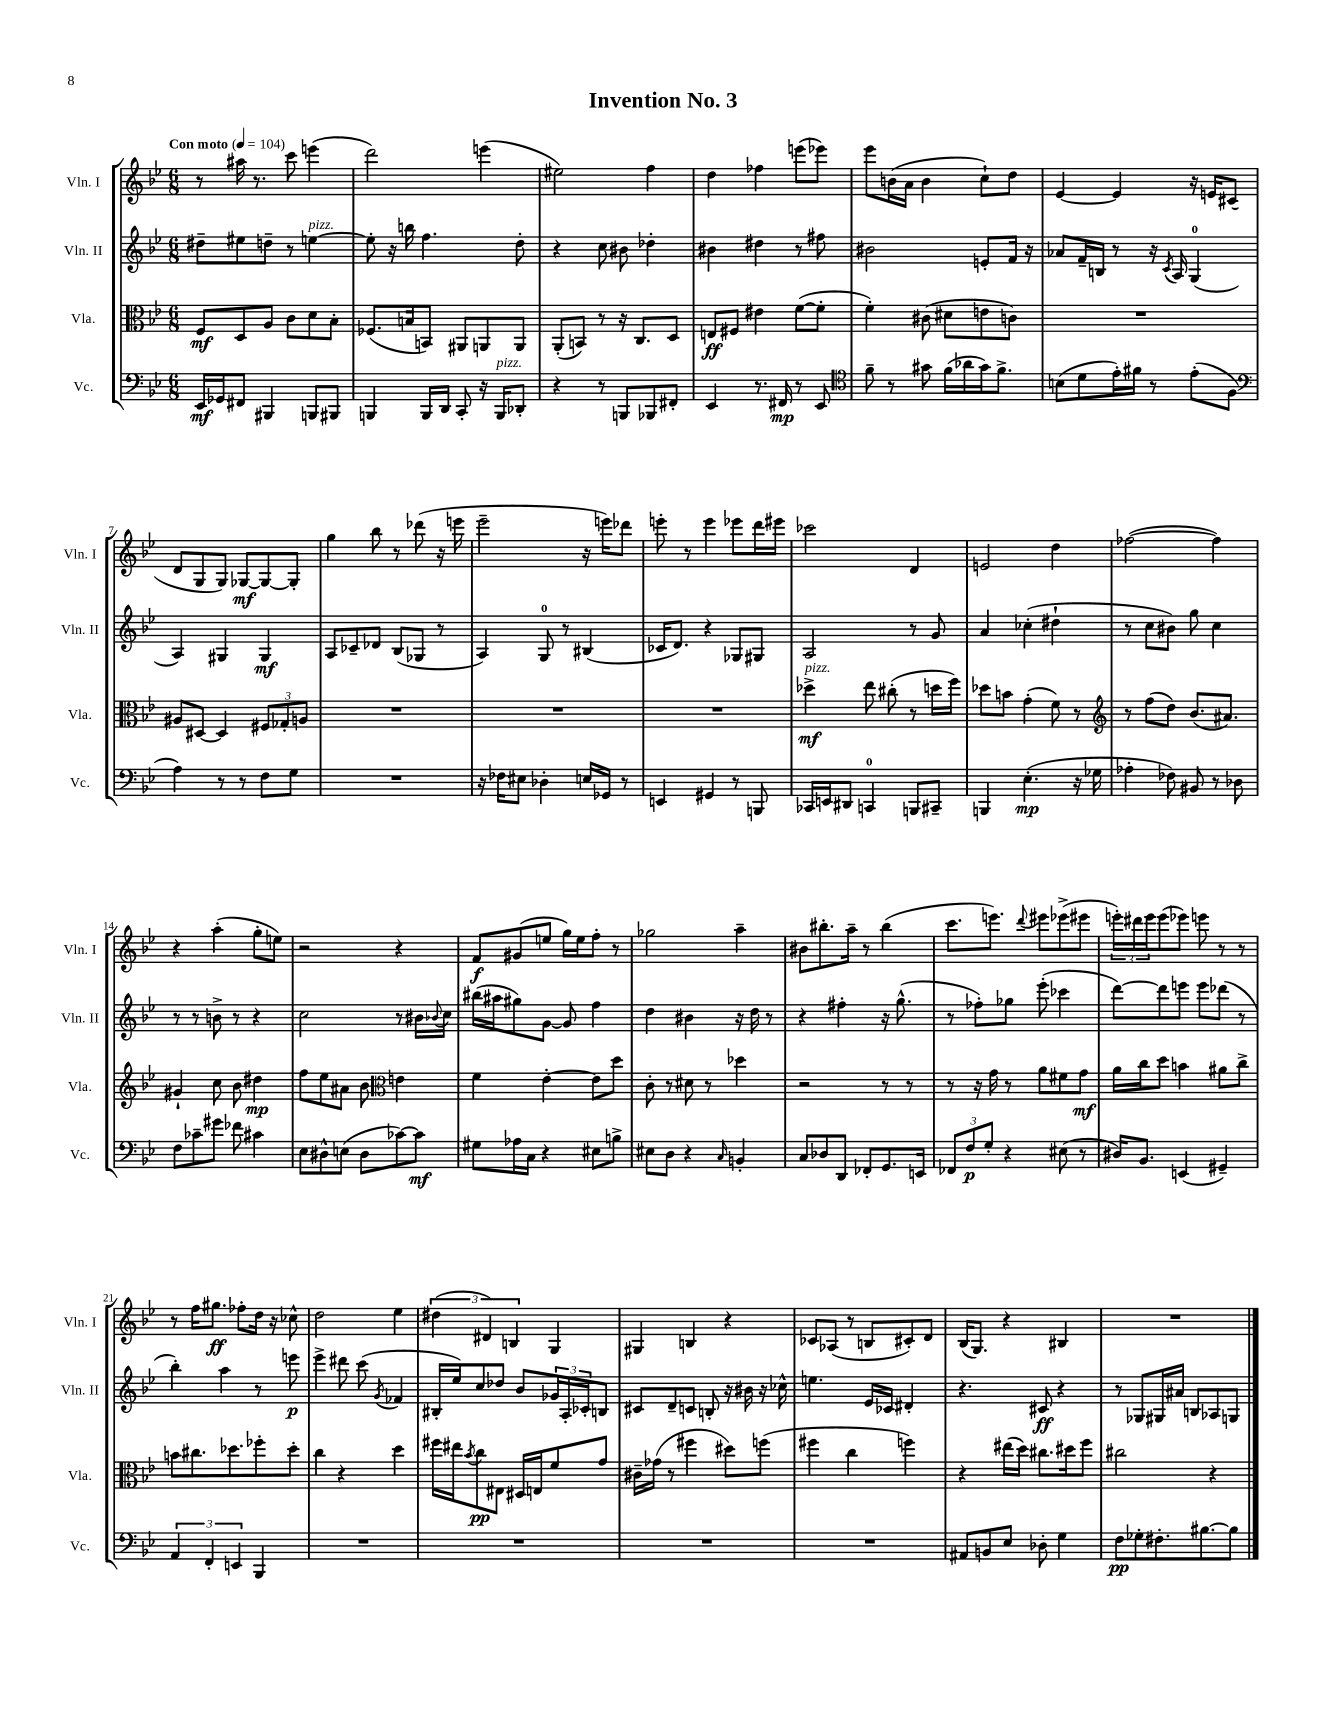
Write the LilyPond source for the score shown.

\header { title = "Invention No. 3" }
<<
\new StaffGroup <<
\new Staff = "s0" \with { instrumentName = "Vln. I" shortInstrumentName = "Vln. I" } {
    \clef treble \key bes \major \numericTimeSignature \time 6/8 \tempo "Con moto" 4 = 104
    r8 ais''16 r8. c'''8 e'''4( |
    d'''2) e'''4( |
    eis''2) f''4 |
    d''4 fes''4 e'''8( ees'''8) |
    ees'''8 b'16( a'16 b'4 c''8-!) d''8 |
    ees'4~ ees'4 r16 e'16 cis'8( |
    d'8 g8 g8) ges8~\mf ges8~ ges8-. |
    g''4 bes''8 r8 des'''8( r16 e'''16 |
    ees'''2-- r16 e'''16) des'''8 |
    e'''8-. r8 e'''4 ees'''8 d'''16 eis'''16 |
    ces'''2 d'4 |
    e'2 d''4 |
    fes''2~( fes''4) |
    r4 a''4-.( g''8-. e''8) |
    r2 r4 |
    f'8\f gis'8( e''8 g''16) e''16 f''8-. r8 |
    ges''2 a''4-- |
    bis'8 bis''8.-. a''16-- r8 bis''4( |
    c'''8. e'''8.) \appoggiatura { d'''8 } eis'''8 ees'''8->( eis'''8 |
    \tuplet 3/2 { e'''16-.) dis'''16 e'''16 } e'''8( ees'''8) e'''8 r8 r8 |
    r8 f''16 gis''8.\ff fes''8-. d''16 r16 ces''8-^ |
    d''2 ees''4 |
    \tuplet 3/2 { dis''4( dis'4) b4 } g4 |
    gis4 b4 r4 |
    ces'8 aes8( r8 b8 cis'8-.) d'8 |
    bes16( g8.) r4 bis4 |
    R2. \bar "|." |
}
\new Staff = "s1" \with { instrumentName = "Vln. II" shortInstrumentName = "Vln. II" } {
    \clef treble \key bes \major \numericTimeSignature \time 6/8
    dis''8-- eis''8 d''8-- r8 e''4~^\markup { \italic "pizz." } |
    e''8-. r16 b''16 f''4. d''8-. |
    r4 c''8 bis'8 des''4-. |
    bis'4 dis''4 r8 fis''8 |
    bis'2 e'8-. f'16 r16 |
    aes'8 f'16-- b16 r8 r16 \acciaccatura { c'8 } a16 g4-0( |
    a4) gis4 gis4\mf |
    a8 ces'8-- des'8 bes8( ges8 r8 |
    a4) g8-0 r8 bis4( |
    ces'16 d'8.) r4 ges8 gis8 |
    a2 r8 g'8 |
    a'4 ces''4-.( dis''4-! |
    r8 c''8 bis'8) g''8 c''4 |
    r8 r8 b'8-> r8 r4 |
    c''2 r8 bis'16 \appoggiatura { bes'8 } c''16 |
    bis''16( ais''16 gis''8) g'8~ g'8 f''4 |
    d''4 bis'4 r16 d''16 r8 |
    r4 fis''4-. r16 g''8.-^( |
    r8 fes''8-.) ges''8 ees'''8-.( ces'''4 |
    d'''8~) d'''8 e'''8 e'''8 des'''8( r8 |
    bes''4-.) a''4 r8 e'''8\p |
    ees'''4-> dis'''8 c'''8( \acciaccatura { g'8 } fes'4 |
    bis16-. ees''16) c''8 des''8 bes'8 \tuplet 3/2 { ges'16 a16-. ces'16-. } b8 |
    cis'8 d'8-- c'8 b8-. r16 bis'16 r16 ces''16-^ |
    e''4. ees'16 ces'16 dis'4-. |
    r4. cis'8\ff r4 |
    r8 ges8 gis16 ais'16 b8 aes8 g8 \bar "|." |
}
\new Staff = "s2" \with { instrumentName = "Vla." shortInstrumentName = "Vla." } {
    \clef alto \key bes \major \numericTimeSignature \time 6/8
    f8\mf d8 a8 c'8 d'8 bes8-. |
    fes8.( b16 b,8) ais,8 a,8 a,8 |
    a,8-.( b,8) r8 r16 c8. d8 |
    e8\ff fis8 eis'4 f'8~( f'8-. |
    f'4-.) cis'8( dis'8 e'8 c'8) |
    R2. |
    ais8 dis8~ dis4 \tuplet 3/2 { fis8 ges8-. a8 } |
    R2. |
    R2. |
    R2. |
    des''4->\mf^\markup { \italic "pizz." } ees''8 cis''8-.( r8 d''16 f''16) |
    des''8 b'8 g'4-.( f'8) r8 |
    \clef treble r8 f''8( d''8) bes'8.( ais'8.) |
    gis'4-! c''8 bes'8 dis''4\mp |
    f''8 ees''8 ais'8 bes'8 \clef alto e'4 |
    f'4 ees'4~-. ees'8 d''8 |
    c'8-. r8 dis'8 r8 des''4 |
    r2 r8 r8 |
    r8 r16 g'16 r8 a'8 fis'8 g'8\mf |
    a'16 c''16 d''8 b'4 ais'8 c''8-> |
    b'8 cis''8. des''8. fes''8-. des''8-. |
    c''4 r4 d''4 |
    fis''16 eis''16 \acciaccatura { bes'8 } c''8\pp eis8 dis16 e16 f'8 g'8 |
    cis'16-- ges'16( r8 fis''4 dis''8) f''8( |
    fis''4 c''4 f''4) |
    r4 eis''16( d''16) cis''8. dis''16 f''8 |
    cis''2 r4 \bar "|." |
}
\new Staff = "s3" \with { instrumentName = "Vc." shortInstrumentName = "Vc." } {
    \clef bass \key bes \major \numericTimeSignature \time 6/8
    ees,16\mf ges,16 fis,8 bis,,4 b,,8 bis,,8 |
    b,,4 b,,16 d,16 c,8-. r16 b,,16^\markup { \italic "pizz." } des,8-. |
    r4 r8 b,,8 bes,,8 fis,8-. |
    ees,4 r8. fis,16\mp r8 ees,8 |
    \clef tenor f'8-- r8 gis'8 f'16( aes'16 gis'16) f'8.-> |
    b8( d'8 ees'16-.) fis'16 r8 ees'8-.( f8 |
    \clef bass a4) r8 r8 f8 g8 |
    R2. |
    r16 fes16 eis8 des4-. e16 ges,16 r8 |
    e,4 gis,4 r8 b,,8 |
    ces,16 e,16 dis,8 c,4-0 b,,8 cis,8-- |
    b,,4 ees4.-.\mp( r16 ges16 |
    aes4-. fes8) bis,8 r8 des8 |
    f8 ces'8-- gis'8 fes'8 cis'4 |
    ees8 dis8-^ e8( dis8 ces'8~) ces'8\mf |
    gis8 aes16 c16 r4 eis8 b8-> |
    eis8 d8 r4 \grace { c16 } b,4-. |
    c8 des8 d,8 fes,8-. g,8. e,16 |
    \tuplet 3/2 { fes,8 f8\p g8-. } r4 eis8( r8 |
    dis16) bes,8. e,4( gis,4--) |
    \tuplet 3/2 { a,4 f,4-. e,4 } bes,,4 |
    R2. |
    R2. |
    R2. |
    R2. |
    ais,8 b,8 ees8 des8-. g4 |
    f8\pp ges8-. fis8.-. bis8.~ bis8 \bar "|." |
}
>>
>>
